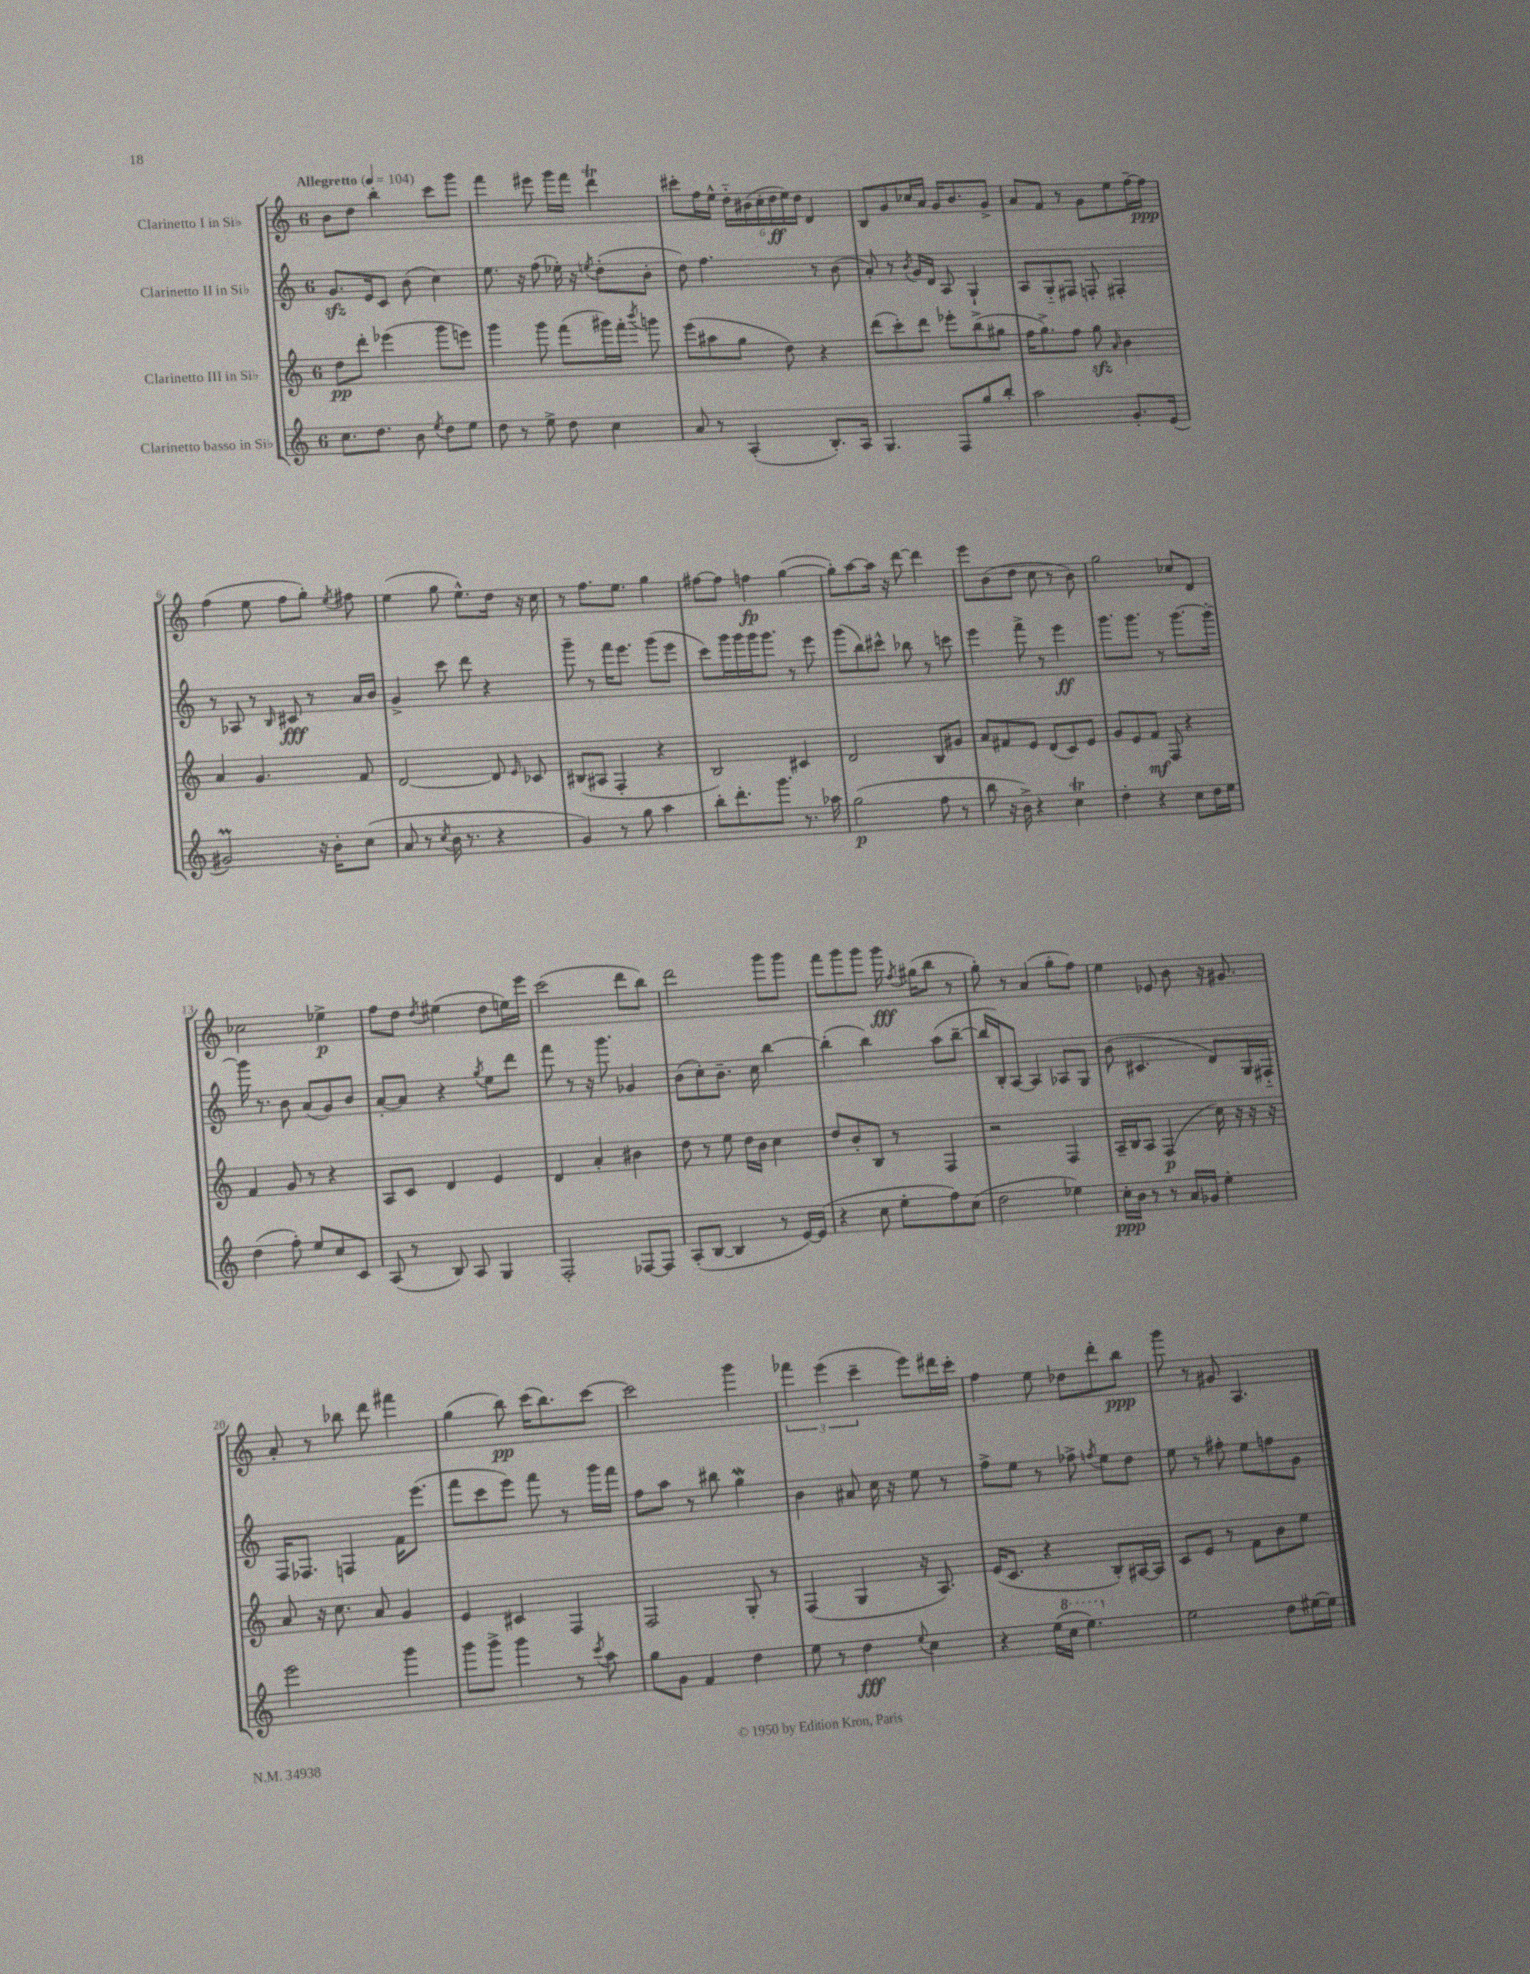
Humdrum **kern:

**kern	**kern	**kern	**kern
*staff4	*staff3	*staff2	*staff1
*clefG2	*clefG2	*clefG2	*clefG2
*k[]	*k[]	*k[]	*k[]
*M6/8	*M6/8	*M6/8	*M6/8
*MM104	*MM104	*MM104	*MM104
8.cc	8dd	8.g	8b
.	8ddd'	.	8dd
8.dd	.	16e	.
.	(4eee-	8c	4bb'
8b	.	(8b	.
8qee	.	.	.
8dd	8ggg	4cc)	8ccc
8ee	8eee)	.	8ggg
=	=	=	=
8dd	4ggg	8.ee	4fff
8r	.	.	.
.	.	16r	.
8ee^	8ggg	(8ff	8eee#
8dd	(8fff	16ee-')	16ggg
.	.	16r	16fff
.	.	8qee	.
4cc	16ggg#)	(8dd'	4ddd
.	16fff'	.	.
.	8qbbb	.	.
.	8ggg	8b'	.
=	=	=	=
8a	(8eee	8dd)	8ccc#'
8r	8aa#	4.ff	16ff
.	.	.	16ee^^
(4A'	8gg	.	24dd'~
.	.	.	(24b#
.	.	.	24cc'
.	8dd)	.	24dd
.	.	.	24ee)
.	.	.	24dd
8.B')	4r	8r	4d
.	.	(8b	.
16A	.	.	.
=	=	=	=
4.G	(8ddd	8a')	8B
.	8ccc')	8r	8g
.	.	8qb	.
.	8ddd	16g	16cc-
.	.	16d	16a
8F	8eee-'	8A	16g
.	.	.	8.b
8gg	(8bb^	4G`	.
8bb'	8gg#	.	8g^
=	=	=	=
2aa	16ff	8A	8a
.	8.gg^)	.	.
.	.	8G'~	8f
.	8ff	8F#	8r
.	8gg	8F'	8g
.	16qqa	.	.
8.g'	4b	4F#'	8ee
.	.	.	[16ff~
(16e	.	.	16ff]
=	=	=	=
2g#)	4a	8r	(4ff
.	.	8A-	.
.	4.g	8r	8ee
.	.	16qqB	.
.	.	8c#	8ff
16r	.	8r	8gg')
16b'	.	.	.
.	.	.	8qee
(8cc	8f	16a	8ff#
.	.	16b	.
=	=	=	=
8a	[2d	4g^	(4ee
8r	.	.	.
8qcc	.	.	.
16b	.	8ccc	8gg
8.r	.	.	.
.	.	8ddd	8.ee^^)
4r	8d]	4r	.
.	.	.	16dd
.	16qqe	.	.
.	8c-	.	16r
.	.	.	16cc
=	=	=	=
4g)	(8B#	8ggg~	8r
.	8A#	8r	8.ff
8r	4F'	16fff	.
.	.	8.eee	8.ee
8gg	.	.	.
4aa	4r	(8ggg	4gg
.	.	8eee	.
=	=	=	=
8bb'	2B)	8ccc)	[8ff#
8.ddd'	.	16ggg	8ff#]
.	.	16ggg	.
.	.	16ggg	4ff
8.ggg	.	8.ggg	.
8.r	4c#	8r	([4gg
.	.	8eee	.
16aa-	.	.	.
=	=	=	=
(2gg	2d	(8ggg	8gg'])
.	.	8bb)	[8aa
.	.	8ccc#^^	16aa]
.	.	.	16r
.	.	8bb-	[8ddd
8ff	8B	8r	4ddd]
8r	8g#	8ccc	.
=	=	=	=
8bb	8a	4eee	8eee
16r	8f#	.	(8b
16b^)	.	.	.
4r	8e	8fff^	8dd
.	(8d	8r	8cc
4cc	8c)	4eee	8r
.	8e	.	8b)
=	=	=	=
4dd'	8g	8.ggg	2gg
.	8e	.	.
.	.	8.ggg	.
4r	8f	.	.
.	8F	8r	.
8cc	4r	[8.ggg	8cc-
16dd	.	.	8d
16ee	.	16ggg'_	.
=	=	=	=
(4dd	4f	16ggg]	2cc-
.	.	8.r	.
8ff')	8g	8b	.
8ee	8r	(8a	.
8cc	4r	8g)	4ee-^
8c	.	8b	.
=	=	=	=
(8A	8A	[8a'	8ff
8r	8c	8a]	8dd
.	.	.	8qdd
8B)	4d	4r	(4ee#
8A	.	.	.
.	.	8qgg	.
4G	4e	8ee	8dd
.	.	8ddd	16ee)
.	.	.	16eee
=	=	=	=
2F'	4d	8fff	(2ccc
.	.	8r	.
.	4a'	16r	.
.	.	8.ggg	.
[8F-	4b#	4g-	8ddd
8F-]	.	.	8bb)
=	=	=	=
(8A'	8dd	(8b	2ddd
[8B	8r	8cc')	.
4B]	8ee	8.b~	.
.	16dd	.	.
.	16b	16cc	.
8r	4cc	[4bb	8ggg
[16e)	.	.	8ggg
(16e]	.	.	.
=	=	=	=
4r	8dd	(4bb']	8fff
.	8b'	.	8ggg
8cc	8B	4bb)	8ggg
8ee'	8r	.	16ggg
.	.	.	8qff
.	.	.	(16gg#
8ff)	4F	(8aa	8bb
(8cc	.	[8bb~	8r
=	=	=	=
2dd	2r	16bb]	8gg')
.	.	16B')	.
.	.	[8A	8r
.	.	4A]	(4a
4ee-)	4F	8A-	8gg'
.	.	8G	8ff)
=	=	=	=
16cc'	16A~	(8b	4ee
16b	16B	.	.
8r	8A	4.c#	.
8r	(4F	.	8e-
16a	.	.	8b
16g-	.	.	.
4ee'	16cc)	8d)	16r
.	16r	.	8.g#
.	16r	16G	.
.	16r	16F#'~	.
=	=	=	=
2eee	8a	16F	8a'
.	.	8.F-	.
.	16r	.	8r
.	8.cc	.	.
.	.	4F	8bb-
.	8a	.	8ddd
4ggg	4g	16f	4fff#
.	.	(8.eee	.
=	=	=	=
8ggg	4e	8fff	(4gg
8ggg^	.	8ccc	.
4ggg	4c#	8eee)	8bb)
.	.	8fff	(16ccc
.	.	.	8.bb)
8r	4F	8r	.
8qccc	.	.	.
8aa	.	16ggg	[8ccc
.	.	16fff	.
=	=	=	=
8gg	2F	8ff	2ccc]
8g	.	8aa	.
4f	.	8r	.
.	.	8bb#	.
4dd	8G'	4gg	4ggg
.	8r	.	.
=	=	=	=
8ee	(4F	4b	6fff-
8r	.	.	.
.	.	.	(6eee
4dd	4G	8a#	.
.	.	.	6ccc~
.	.	16cc	.
.	.	16r	.
8qqee	.	.	.
4cc	16r	8ee	8eee)
.	8.A)	.	.
.	.	8r	16ddd#
.	.	.	16ccc'
=	=	=	=
4r	(16e	8ff^	4ff
.	8.c	.	.
.	.	8ee	.
(16ee	4r	8r	8ee
16ccc	.	.	.
4.eee)	.	8ff-^	8dd-
.	.	8qff	.
.	8B')	8ee	8ddd'
.	[16A#	8dd	8bb
.	16A#]	.	.
=	=	=	=
2ee	8c	8ee	8ggg
.	8e	8r	8r
.	8r	8ff#'	8g#
.	8f	8ee	4.A
8dd	8b	8ff	.
[16ee#	8ee	8g	.
16ee#]	.	.	.
==	==	==	==
*-	*-	*-	*-
